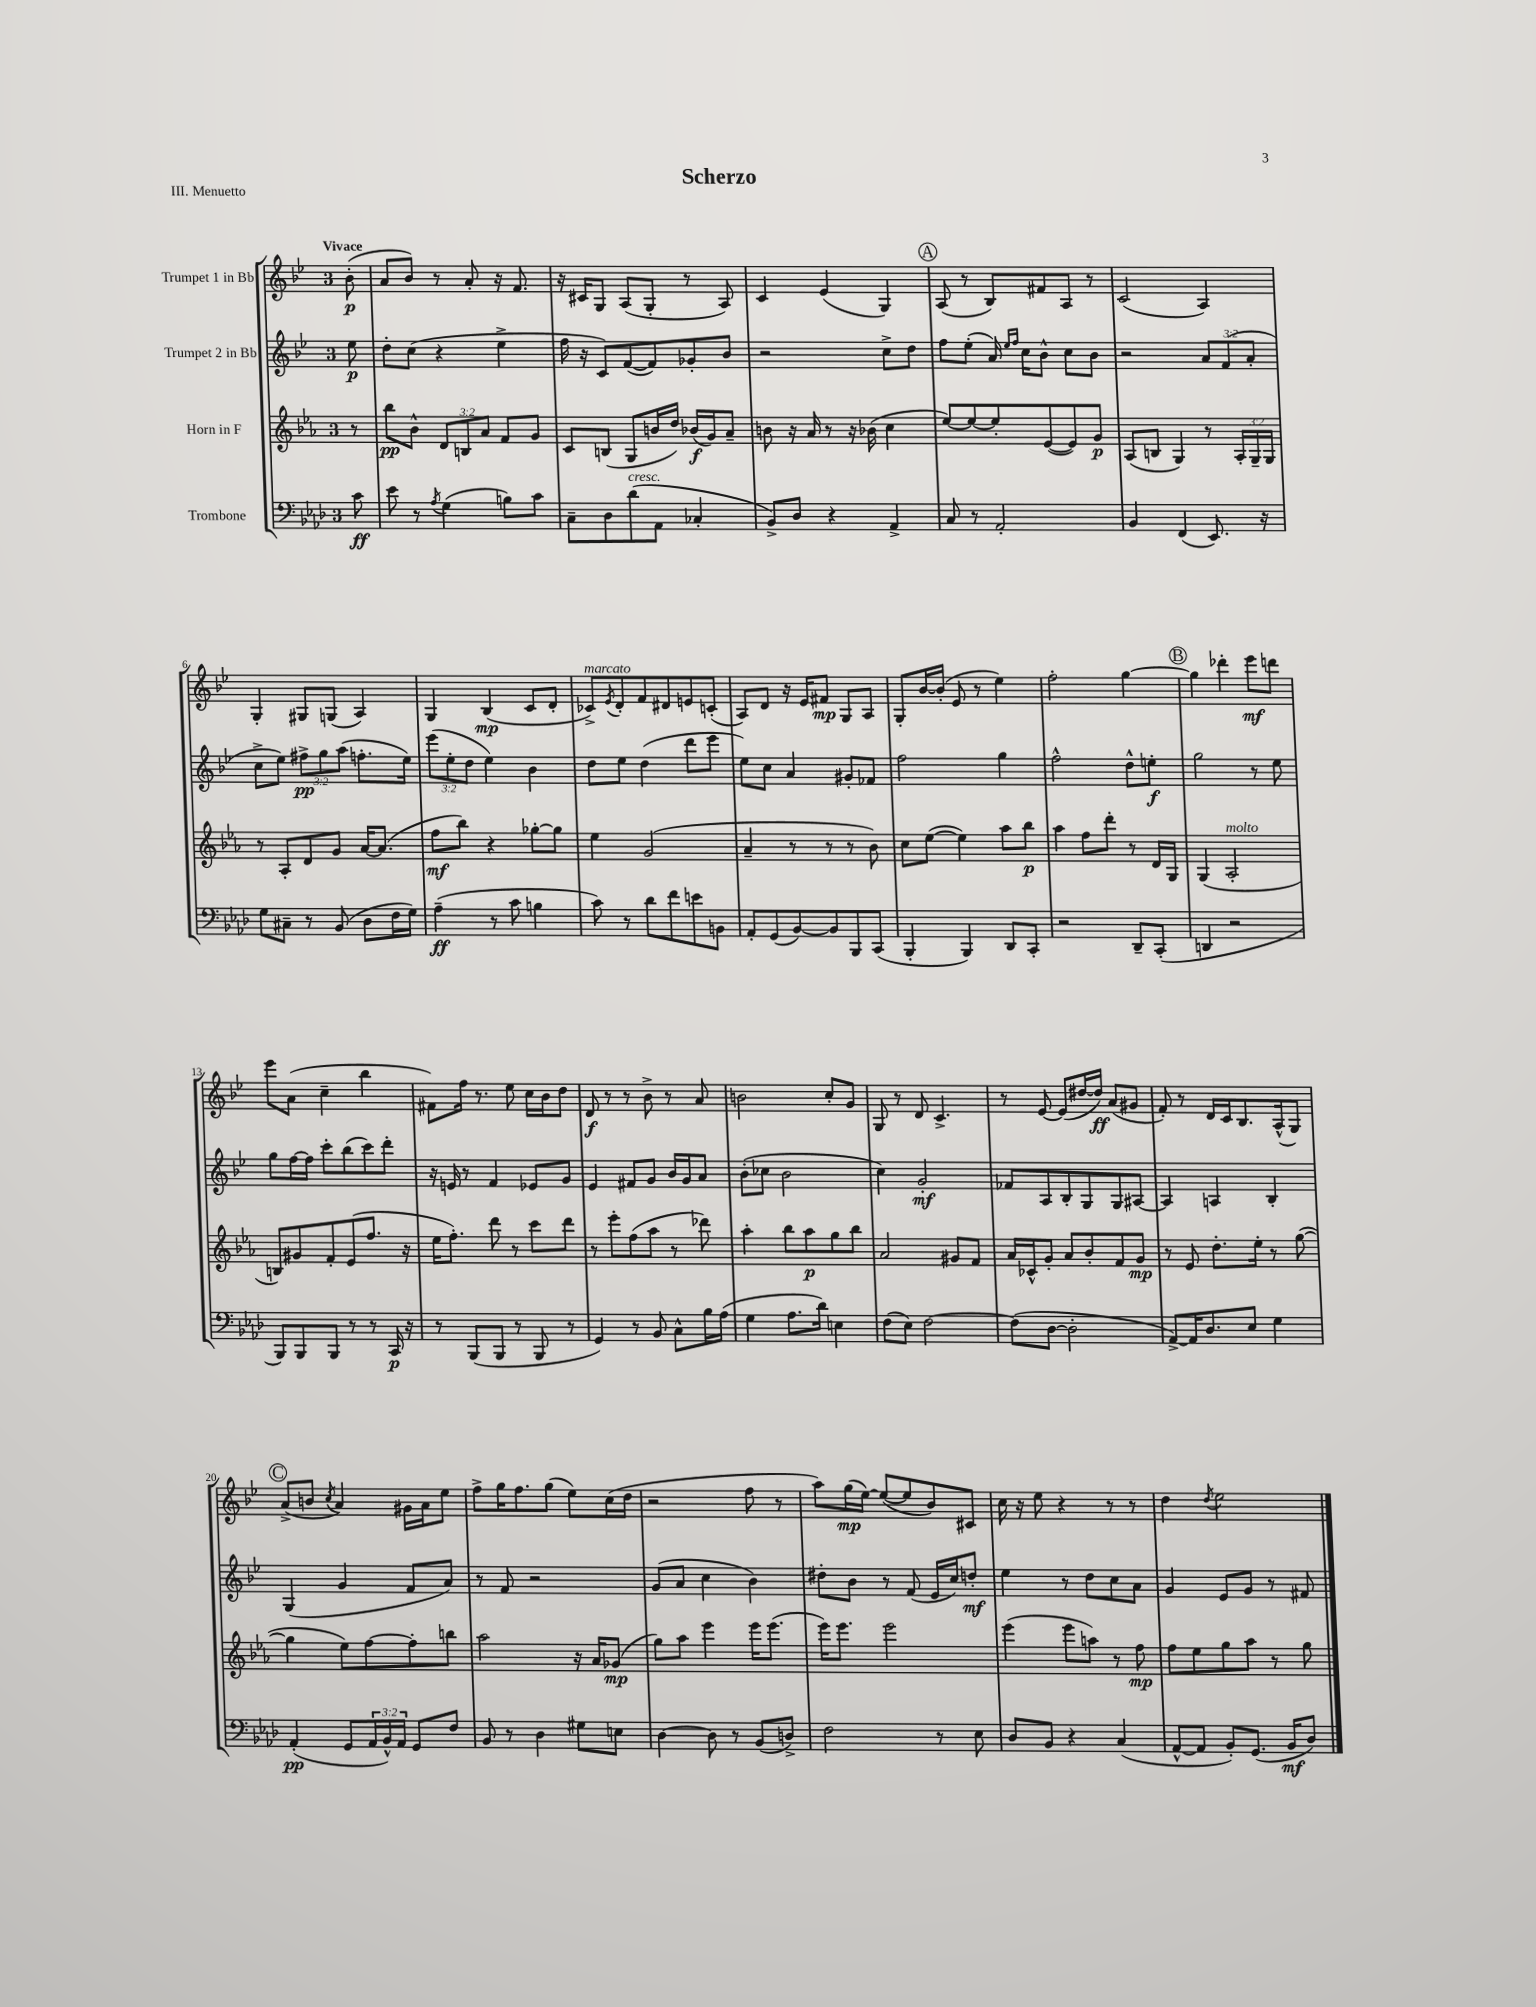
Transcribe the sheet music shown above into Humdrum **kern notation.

**kern	**dynam	**kern	**dynam	**kern	**dynam	**kern	**dynam
*part4	*part4	*part3	*part3	*part2	*part2	*part1	*part1
*staff4	*staff4	*staff3	*staff3	*staff2	*staff2	*staff1	*staff1
*I"Trombone	*	*I"Horn in F	*	*I"Trumpet 2 in Bb	*	*I"Trumpet 1 in Bb	*
*clefF4	*	*clefG2	*	*clefG2	*	*clefG2	*
*k[b-e-a-d-]	*	*k[b-e-a-]	*	*k[b-e-]	*	*k[b-e-]	*
*M3/4	*	*M3/4	*	*M3/4	*	*M3/4	*
=	=	=	=	=	=	=	=
!	!	!	!	!	!	!LO:TX:a:B:t=Vivace	!
8c\	ff	8r	.	8ee-\	p	(8b-'\	p
=1	=1	=1	=1	=1	=1	=1	=1
8e-\	.	8bb-\L	pp	8dd'\L	.	8a/L	.
8r	.	8b-^^\J	.	(8cc\J	.	8b-/J)	.
8qA-/	.	.	.	.	.	.	.
(4G\	.	12d/L	.	4r	.	8r	.
.	.	12Bn/	.	.	.	.	.
.	.	.	.	.	.	8a'/	.
.	.	12a-/J	.	.	.	.	.
8Bn\L)	.	8f/L	.	4ee-^\	.	16r	.
.	.	.	.	.	.	8.f/	.
8c\J	.	8g/J	.	.	.	.	.
=2	=2	=2	=2	=2	=2	=2	=2
8C~\L	.	8c/L	.	16ff\	.	16r	.
.	.	.	.	16r	.	16c#X/KL	.
8D-\	.	(8Bn/J	.	8c/L)	.	8G/J	.
!LO:TX:a:i:t=cresc.	!	!	!	!	!	!	!
(8d-\	.	8G/L	.	([8f/	.	(8A/L	.
8AA-\J	.	16bn/L	.	8f/])	.	8G'/J	.
.	.	16dd/JJ)	.	.	.	.	.
4C-X'/	.	(16b-X/LL	f	8g-X'/	.	8r	.
.	.	16g/J)	.	.	.	.	.
.	.	8a-~/J	.	8b-/J	.	8A/)	.
=3	=3	=3	=3	=3	=3	=3	=3
8BB-^/L)	.	8bn\	.	2r	.	4c/	.
8D-/J	.	16r	.	.	.	.	.
.	.	16a-/	.	.	.	.	.
4r	.	8r	.	.	.	(4e-/	.
.	.	16r	.	.	.	.	.
.	.	(16b-X\	.	.	.	.	.
4AA-^/	.	4cc\	.	8cc^\L	.	4G/)	.
.	.	.	.	8dd\J	.	.	.
!!LO:REH:place=s1:t=A
=4	=4	=4	=4	=4	=4	=4	=4
8C/	.	[8ee-/L)	.	8ff\L	.	(8A/	.
8r	.	8ee-/_	.	(8ee-'\J	.	8r	.
2AA-'/	.	8ee-'/]	.	16a/)	.	8B-/L)	.
.	.	.	.	16qqee-/LL	.	.	.
.	.	.	.	16qqff/JJ	.	.	.
.	.	.	.	16cc\KL	.	.	.
.	.	([8e-/	.	8b-^^\J	.	8f#X/	.
.	.	8e-/])	.	8cc\L	.	8A/J	.
.	.	8g/J	p	8b-\J	.	8r	.
=5	=5	=5	=5	=5	=5	=5	=5
4BB-/	.	(8A-/L	.	2r	.	(2c/	.
.	.	8Bn/J	.	.	.	.	.
(4FF/	.	4G/)	.	.	.	.	.
8.EE-/)	.	8r	.	12a/L	.	4A/)	.
.	.	.	.	(12f/	.	.	.
.	.	24A-'/LL	.	.	.	.	.
.	.	24G~/	.	12a'/J	.	.	.
16r	.	.	.	.	.	.	.
.	.	24G/JJ	.	.	.	.	.
!!LO:LB:g=z
=6	=6	=6	=6	=6	=6	=6	=6
8G\L	.	8r	.	8cc^\L	.	4G'/	.
8C#X~\J	.	8A-'/L	.	8ee-\J)	.	.	.
8r	.	8d/	.	12ff#X^\L	pp	8G#X/L	.
.	.	.	.	12gg\	.	.	.
(8BB-/	.	8g/J	.	.	.	(8Gn/J	.
.	.	.	.	(12aa\J	.	.	.
8D-\L	.	[16a-/KL	.	8.ffn'\L	.	4A/)	.
.	.	(8.a-/J]	.	.	.	.	.
16F\L	.	.	.	.	.	.	.
16G\JJ)	.	.	.	16ee-\Jk)	.	.	.
=7	=7	=7	=7	=7	=7	=7	=7
(4A-~\	ff	8ff\L	mf	(12eee-\L	.	4G/	.
.	.	.	.	12ee-'\	.	.	.
.	.	8bb-\J)	.	.	.	.	.
.	.	.	.	12dd\J	.	.	.
8r	.	4r	.	4ee-\)	.	(4B-/	mp
8c\	.	.	.	.	.	.	.
4Bn\	.	[8gg-X'\L	.	4b-\	.	8c/L	.
.	.	8gg-\J]	.	.	.	8d'/J	.
=8	=8	=8	=8	=8	=8	=8	=8
!	!	!	!	!	!	!LO:TX:a:i:t=marcato	!
8c\)	.	4ee-\	.	8dd\L	.	8c-X^/L)	.
.	.	.	.	.	.	8qe-/	.
8r	.	.	.	8ee-\J	.	8d'/	.
8d-\L	.	(2g/	.	(4dd\	.	8f/	.
8f\	.	.	.	.	.	8d#X/	.
8en\	.	.	.	8ddd\L	.	8en/	.
8BBn\J	.	.	.	8eee-\J	.	(8cn'/J	.
=9	=9	=9	=9	=9	=9	=9	=9
8AA-'/L	.	4a-~/	.	8ee-\L)	.	8A/L)	.
(8GG/	.	.	.	8cc\J	.	8d/J	.
[8BB-/)	.	8r	.	4a/	.	16r	.
.	.	.	.	.	.	16e-/KL	.
8BB-/]	.	8r	.	.	.	8f#X/J	mp
8BBB-/	.	8r	.	8g#X'/L	.	8G/L	.
(8CC/J	.	8b-\)	.	8f-X/J	.	8A/J	.
=10	=10	=10	=10	=10	=10	=10	=10
4BBB-'/	.	8cc\L	.	2ff\	.	8G'/L	.
.	.	([8ee-\J	.	.	.	[16b-/L	.
.	.	.	.	.	.	(16b-'/JJ]	.
4BBB-/)	.	4ee-\])	.	.	.	8e-/	.
.	.	.	.	.	.	8r	.
8DD-/L	.	8aa-\L	.	4gg\	.	4ee-\)	.
8CC'/J	.	8bb-\J	p	.	.	.	.
=11	=11	=11	=11	=11	=11	=11	=11
2r	.	4aa-\	.	2ff^^\	.	2ff'\	.
.	.	8ff\L	.	.	.	.	.
.	.	8ddd'\J	.	.	.	.	.
8DD-~/L	.	8r	.	8dd^^\L	.	[4gg\	.
(8CC'/J	.	16d/LL	.	8een'\J	f	.	.
.	.	16G/JJ	.	.	.	.	.
!!LO:REH:place=s1:t=B
=12	=12	=12	=12	=12	=12	=12	=12
4DDn/	.	(4G/	.	2gg\	.	4gg\]	.
!	!	!LO:TX:a:i:t=molto	!	!	!	!	!
2r	.	2A-'/	.	.	.	4ddd-X'\	.
.	.	.	.	8r	.	8eee-\L	mf
.	.	.	.	8ee-\	.	8dddn\J	.
!!LO:LB:g=z
=13	=13	=13	=13	=13	=13	=13	=13
8BBB-/L)	.	8Bn/L)	.	8gg\L	.	8eee-\L	.
8BBB-/	.	8g#X/	.	[16ff\L	.	(8a\J	.
.	.	.	.	16ff\JJ]	.	.	.
8BBB-/J	.	8f'/	.	8ccc'\L	.	4cc~\	.
8r	.	(8e-/	.	(8bb-\	.	.	.
8r	.	8.ff/J	.	8ccc\)	.	4bb-\	.
16CC/	p	.	.	8ddd'\J	.	.	.
16r	.	16r	.	.	.	.	.
=14	=14	=14	=14	=14	=14	=14	=14
8r	.	16ee-\KL	.	16r	.	8f#X\L)	.
.	.	8.ff'\J)	.	16en/	.	.	.
(8BBB-/L	.	.	.	8r	.	16ff\Jk	.
.	.	.	.	.	.	8.r	.
8BBB-/J	.	8ddd\	.	4f/	.	.	.
8r	.	8r	.	.	.	8ee-\	.
8BBB-/	.	8ccc\L	.	8e-X/L	.	16cc\LL	.
.	.	.	.	.	.	16b-\J	.
8r	.	8ddd\J	.	8g/J	.	8dd\J	.
=15	=15	=15	=15	=15	=15	=15	=15
4GG/)	.	8r	.	4e-/	.	8d/	f
.	.	8eee-'\L	.	.	.	8r	.
8r	.	(8ff\	.	8f#X/L	.	8r	.
8BB-/	.	8aa-\J	.	8g/J	.	8b-^\	.
8C^^\L	.	8r	.	16b-/LL	.	8r	.
.	.	.	.	16g/J	.	.	.
16B-\L	.	8ddd-X\)	.	8a/J	.	8a/	.
(16A-\JJ	.	.	.	.	.	.	.
=16	=16	=16	=16	=16	=16	=16	=16
4G\	.	4aa-'\	.	(8b-'\L	.	2bn\	.
.	.	.	.	8cc-X\J	.	.	.
8.A-\L	.	8bb-\L	.	2b-\	.	.	.
.	.	8aa-\	p	.	.	.	.
16d-\Jk)	.	.	.	.	.	.	.
4En\	.	8gg\	.	.	.	8cc'/L	.
.	.	8bb-\J	.	.	.	8g/J	.
=17	=17	=17	=17	=17	=17	=17	=17
(8F\L	.	2a-/	.	4cc\)	.	8G/	.
8E-\J)	.	.	.	.	.	8r	.
[2F\	.	.	.	2g'/	mf	8d/	.
.	.	.	.	.	.	4.c^/	.
.	.	8g#X/L	.	.	.	.	.
.	.	8f/J	.	.	.	.	.
=18	=18	=18	=18	=18	=18	=18	=18
(8F\L]	.	16a-/LL	.	8f-X/L	.	8r	.
.	.	16c-X^^/J	.	.	.	.	.
[8D-\J	.	8g'/J	.	8A/	.	[8e-/	.
2D-'\]	.	8a-/L	.	8B-'/	.	(8e-/L]	.
.	.	8b-'/	.	8G/	.	[16dd#X/L	.
.	.	.	.	.	.	16dd#/JJ])	ff
.	.	8f/	.	8G/	.	(8a/L	.
.	.	8g/J	mp	[8A#X/J	.	8g#X/J	.
=19	=19	=19	=19	=19	=19	=19	=19
[8AA-^/L)	.	8r	.	4A#/]	.	8f'/)	.
16AA-/K]	.	8e-/	.	.	.	8r	.
8.D-/	.	.	.	.	.	.	.
.	.	8.dd'\L	.	4An/	.	16d/LL	.
.	.	.	.	.	.	16c/J	.
8E-/J	.	.	.	.	.	8.B-/	.
.	.	16ee-'\Jk	.	.	.	.	.
4G\	.	8r	.	4B-'/	.	.	.
.	.	.	.	.	.	(16A^^/k	.
.	.	([8gg\	.	.	.	8G/J)	.
!!LO:LB:g=z
!!LO:REH:place=s1:t=C
=20	=20	=20	=20	=20	=20	=20	=20
(4AA-'/	pp	4gg\]	.	(4G/	.	(8a^/L	.
.	.	.	.	.	.	8bn/J	.
.	.	.	.	.	.	8qcc/	.
8GG/L	.	8ee-\L)	.	4g/	.	4a/)	.
24AA-/L	.	[8ff\	.	.	.	.	.
24BB-^^/)	.	.	.	.	.	.	.
24AA-/JJ	.	.	.	.	.	.	.
8GG/L	.	8ff'\]	.	8f/L	.	16g#X\LL	.
.	.	.	.	.	.	16a\J	.
8F/J	.	8bbn\J	.	8a/J)	.	8ee-\J	.
=21	=21	=21	=21	=21	=21	=21	=21
8BB-/	.	2aa-\	.	8r	.	8ff^\L	.
8r	.	.	.	8f/	.	16gg\K	.
.	.	.	.	.	.	8.ff\	.
4D-\	.	.	.	2r	.	.	.
.	.	.	.	.	.	(8gg\J	.
8G#X\L	.	16r	.	.	.	8ee-\L)	.
.	.	16a-/KL	.	.	.	.	.
8En\J	.	(8g-X/J	mp	.	.	(16cc\L	.
.	.	.	.	.	.	16dd\JJ	.
=22	=22	=22	=22	=22	=22	=22	=22
[4D-\	.	8gg\L)	.	(8g/L	.	2r	.
.	.	8aa-\J	.	8a/J	.	.	.
8D-\]	.	4eee-\	.	4cc\	.	.	.
8r	.	.	.	.	.	.	.
(8BB-/L	.	16eee-\KL	.	4b-\)	.	8ff\	.
.	.	(8.eee-\J	.	.	.	.	.
8Dn^/J)	.	.	.	.	.	8r	.
=23	=23	=23	=23	=23	=23	=23	=23
2F\	.	16eee-\KL)	.	8dd#X'\L	.	8aa\L)	.
.	.	8.eee-\J	.	.	.	.	.
.	.	.	.	8b-\J	.	(16gg\L	mp
.	.	.	.	.	.	[16ee-\JJ)	.
.	.	2eee-\	.	8r	.	(8ee-/L_	.
.	.	.	.	(8f/	.	8ee-/]	.
8r	.	.	.	16e-/LL	.	8b-/)	.
.	.	.	.	16cc/J)	.	.	.
8E-\	.	.	.	8ddn'/J	mf	8c#X/J	.
=24	=24	=24	=24	=24	=24	=24	=24
8D-/L	.	(4eee-\	.	4ee-\	.	16cc\	.
.	.	.	.	.	.	16r	.
8BB-/J	.	.	.	.	.	8ee-\	.
4r	.	8eee-\L	.	8r	.	4r	.
.	.	8aan\J)	.	8dd\L	.	.	.
(4C/	.	8r	.	8cc\	.	8r	.
.	.	8ff\	mp	8a\J	.	8r	.
=25	=25	=25	=25	=25	=25	=25	=25
[8AA-^^/L	.	8ff\L	.	4g/	.	4dd\	.
8AA-/J]	.	8ee-\	.	.	.	.	.
.	.	.	.	.	.	8qdd/	.
8BB-'/L)	.	8gg\	.	8e-/L	.	2ee-\	.
(8.GG/J	.	8aa-\J	.	8g/J	.	.	.
.	.	8r	.	8r	.	.	.
16BB-/KL	mf	.	.	.	.	.	.
8D-/J)	.	8gg\	.	8f#X/	.	.	.
==	==	==	==	==	==	==	==
*-	*-	*-	*-	*-	*-	*-	*-
